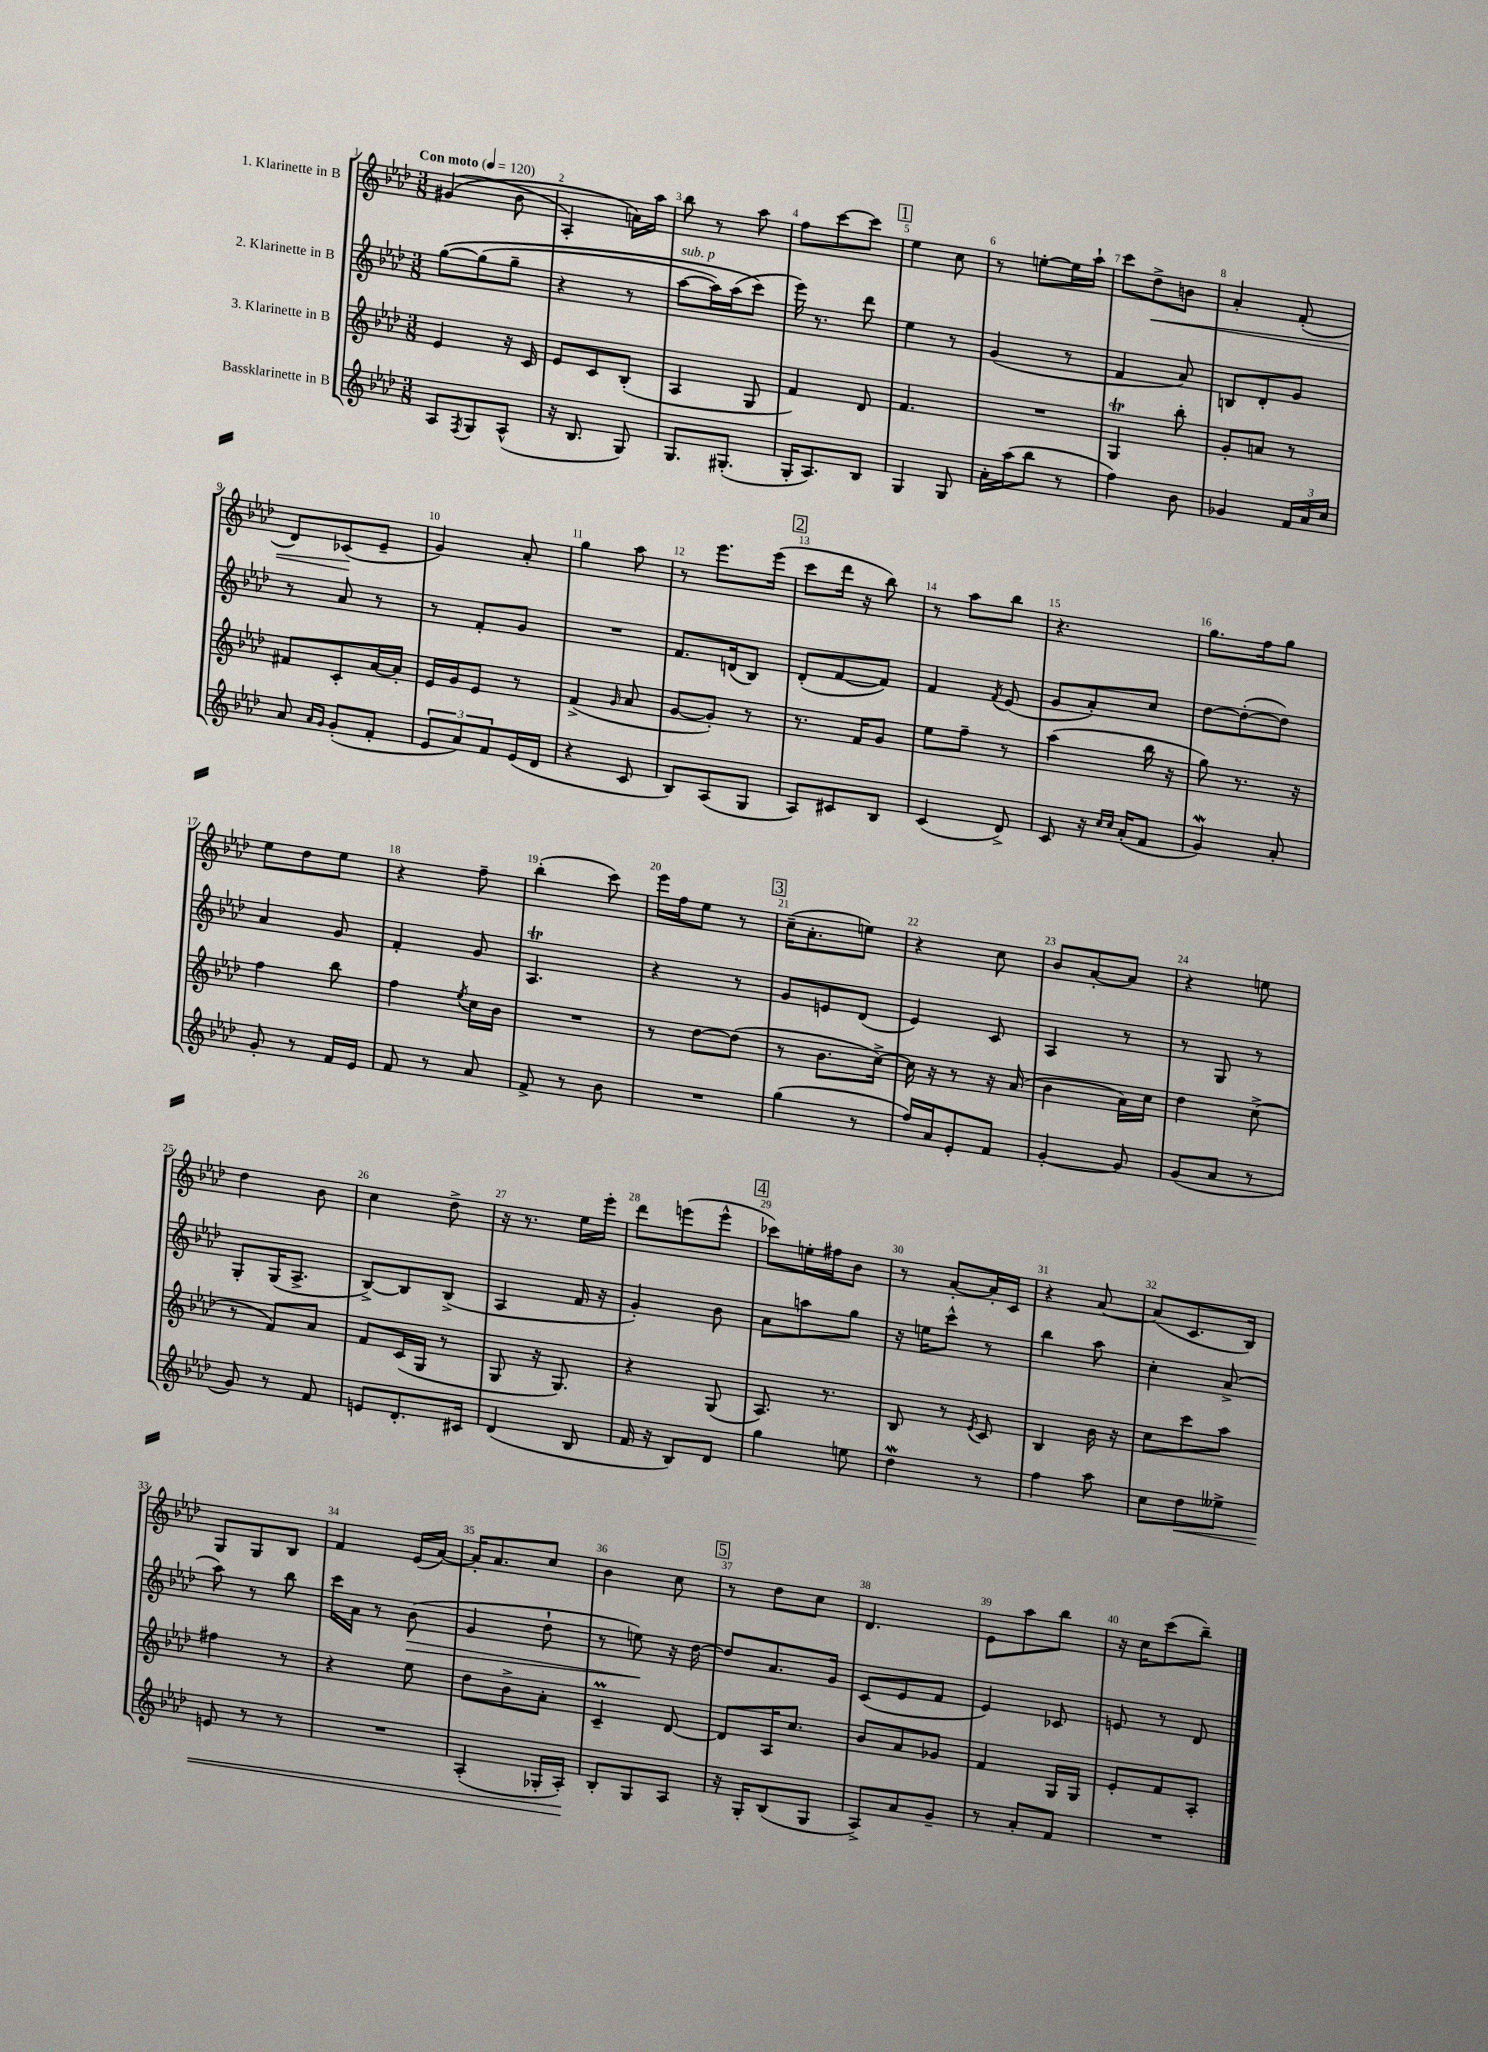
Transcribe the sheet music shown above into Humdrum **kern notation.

**kern	**kern	**kern	**kern
*staff4	*staff3	*staff2	*staff1
*clefG2	*clefG2	*clefG2	*clefG2
*k[b-e-a-d-]	*k[b-e-a-d-]	*k[b-e-a-d-]	*k[b-e-a-d-]
*M3/8	*M3/8	*M3/8	*M3/8
*MM120	*MM120	*MM120	*MM120
8A-	4e-	&([8gg	&((4g#
8qF	.	.	.
8G	.	(8gg]	.
(8A-^^	16r	8gg~	8b-
.	16c	.	.
=	=	=	=
16r	8e-	4r	4A-')
8.B-	.	.	.
.	8c	.	.
8G)	(8B-'	8r	16a&)
.	.	.	16aa-
=	=	=	=
8.G	4A-	[8aa-	8bb-
.	.	16aa-])	8r
(8.G#'	.	(16aa-	.
.	8G	8ccc&)	8aa-
=	=	=	=
16G'	4f)	16eee-)	8ff
8.A-)	.	8.r	.
.	.	.	[8ccc
8B-	8d-	8ddd-	8ccc]
=	=	=	=
4G	4.f	4ee-	4ee-
8G	.	8r	8cc
=	=	=	=
16a-'	4.r	(4g	8r
(16aa-	.	.	.
8bb-	.	.	[8ee'
8r	.	8r	16ee]
.	.	.	16aa-`
=	=	=	=
4ff)	4G	4f	8ccc
.	.	.	8dd-^
8b-	8bb-'	8a-)	8b
=	=	=	=
4g-	8g'	8B	4a-'
.	8a	8d-'	.
24f	8r	8g	(8f'
24a-	.	.	.
24cc	.	.	.
=	=	=	=
8a-	8f#	8r	8d-)
16qqa-	.	.	.
16qqg	.	.	.
(8g'	8c'	8a-	(8c-
8f'	[16a-	8r	8e-~
.	16a-']	.	.
=	=	=	=
12e-	16e-	8r	4g)
.	16g	.	.
12a-)	.	.	.
.	8e-	8f'	.
12f	.	.	.
(16e-	8r	8g	8a-'
16d-	.	.	.
=	=	=	=
4r	(4f^	4.r	4gg
.	16qqg	.	.
8c	8a-	.	8aa-
=	=	=	=
8B-)	[8g	8.f	8r
(8A-	8g'])	.	8.eee-
.	.	(16d	.
8G	8r	8B-)	.
.	.	.	(16eee-
=	=	=	=
8A-)	8.r	(8d-'	8ccc
8c#	.	[8f	16ddd-
.	16f	.	16r
8B-	8g	8f])	8bb-)
=	=	=	=
(4c	8ee-	4f	8r
.	8ff~	.	8aa-
.	.	8qf	.
8d-^)	8r	(8e-	8bb-
=	=	=	=
8c	(4aa-	8g	4.r
16r	.	8a-')	.
16qqcc	.	.	.
16qqcc	.	.	.
(16a-'	.	.	.
8f	16bb-	8cc	.
.	16r	.	.
=	=	=	=
4g)	8gg)	[8dd-	8.gg
.	8.r	(8dd-'_	.
.	.	.	16ff
8a-'	.	8dd-])	8gg
.	16r	.	.
=	=	=	=
8g'	4ff	4a-	8ee-
8r	.	.	8dd-
16f	8bb-	8g	8ee-
16e-	.	.	.
=	=	=	=
8f	4ff	4f'	4r
8r	.	.	.
.	8qee-	.	.
8a-	16cc	8g	8ff~
.	16b-	.	.
=	=	=	=
8f^	4.r	4.A-	(4bb-'
8r	.	.	.
8b-	.	.	8ccc)
=	=	=	=
4.r	8r	4r	16eee-
.	.	.	16ff
.	[8dd-	.	8ee-
.	(8dd-]	8r	8r
=	=	=	=
(4gg	8r	8g	(16cc~
.	.	.	8.a-'
.	8.b-	8e	.
8r	.	(8d-	8ee)
.	[16cc^)	.	.
=	=	=	=
16ff)	16cc]	4e-)	4r
16a-	16r	.	.
8e-'	8r	.	.
8f	16r	8c	8cc
.	(16a-	.	.
=	=	=	=
[4g'	4b-	4A-	8b-
.	.	.	[8a-'
8g]	16a-)	8r	8a-]
.	16cc	.	.
=	=	=	=
(8g	4dd-	8r	4r
8a-	.	8G	.
8r	(8cc^	8r	8ee
=	=	=	=
8g)	8r	8G'	4dd-
8r	8f)	(16G	.
.	.	8.A-^	.
8f	8a-	.	8b-
=	=	=	=
8e	8f	[8B-^)	4cc
8.d-'	(16c	8B-]	.
.	16G	.	.
.	8r	(8B-^	8dd-^
16c#	.	.	.
=	=	=	=
(4d-	8G	4A-	16r
.	.	.	8.r
.	16r	.	.
.	8.G)	.	.
8B-	.	16f	16ee-
.	.	16r	16eee-'
=	=	=	=
16f	4r	4g')	8ddd-
16r	.	.	.
8B-)	.	.	(8eee
8d-	(8G	8b-	8eee^^
=	=	=	=
4gg	8.A-)	8a-	8ccc-)
.	.	8aa	16ee'
.	8.r	.	16ff#
8ee	.	8gg	8b-
=	=	=	=
4dd-	8B-	16r	8r
.	.	16ee	.
.	8r	8ccc^^	[8a-'
.	8qe-	.	.
8r	8c	8r	16a-']
.	.	.	16c
=	=	=	=
4ff	4B-	4bb-	4r
8aa-	16b-	8aa-	[8a-
.	16r	.	.
=	=	=	=
8cc	8cc	4cc'	(8a-]
8dd-	8ccc	.	8.c
8ee--^	8aa-	(8a-^	.
.	.	.	16B-)
=	=	=	=
8e	4ff#	8aa-)	8G
8r	.	8r	8G
8r	8r	8bb-	8B-
=	=	=	=
4.r	4r	16ccc	4f
.	.	16a-	.
.	.	8r	.
.	8ee-	(8b-	(16e-
.	.	.	[16a-)
=	=	=	=
(4A-'	8dd-	4g	16a-']
.	.	.	8.a-
.	8b-^	.	.
16G-'	8a-'	8dd-`	8cc
16A-')	.	.	.
=	=	=	=
8B-'	4c~	8r	4b-
8G	.	8ee)	.
8A-	[8d-	16r	8cc
.	.	[16dd-	.
=	=	=	=
16r	8d-]	8dd-]	8r
16G'	.	.	.
(8B-	16A-	8.a-	8dd-
.	8.cc	.	.
8G	.	.	8cc
.	.	16g	.
=	=	=	=
8A-^)	8b-	(8c	4.d-
8a-	8a-	8e-	.
8g~	8g-	8f	.
=	=	=	=
8r	4f	4e-)	8e-
8a-'	.	.	8aa-
8f	16G	8c-	8bb-
.	16G	.	.
=	=	=	=
4.r	8e-'	8e	16r
.	.	.	16cc
.	8f	8r	(8ccc
.	8A-'	8d-	8bb-~)
==	==	==	==
*-	*-	*-	*-
